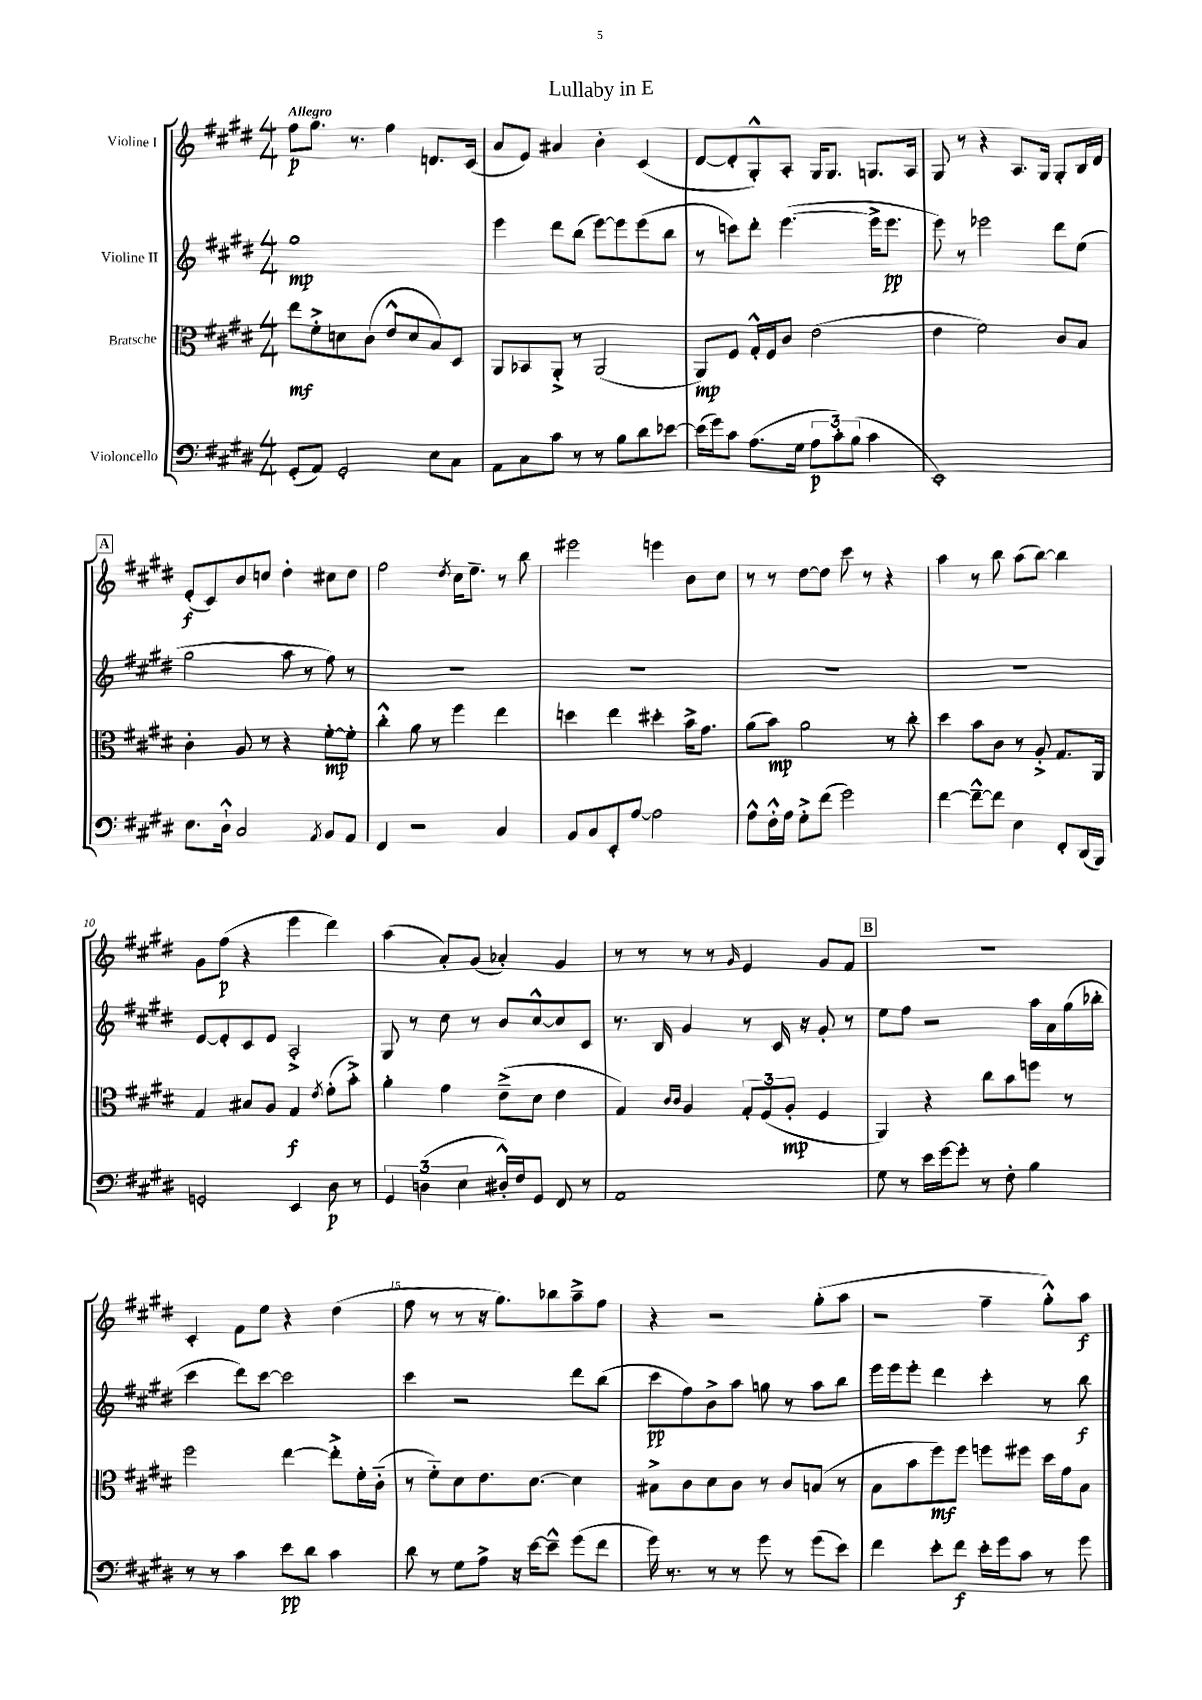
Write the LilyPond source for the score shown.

\header { title = "Lullaby in E" }
<<
\new StaffGroup <<
\new Staff = "s0" \with { instrumentName = "Violine I" } {
    \clef treble \key e \major \numericTimeSignature \time 4/4 \tempo "Allegro"
    fis''8\p gis''8. r8. fis''4 d'8. cis'16( |
    a'8 e'8) ais'4 b'4-. cis'4( |
    dis'8~ dis'8-. gis8-.-^) a8-. gis16 gis8. g8. a16 |
    gis8 r8 r4 a8. gis16 gis8-. b16 dis'16 |
    \mark \markup { \box "A" } e'8-.\f( cis'8) b'8 c''8 dis''4-. cis''8 dis''8 |
    fis''2 \acciaccatura { dis''8 } cis''16 e''8.-- r8 b''8 |
    eis'''2 e'''4 b'8 cis''8 |
    r8 r8 dis''8~ dis''8 cis'''8 r8 r4 |
    a''4 r8 b''8 a''8( b''8~) b''4 |
    gis'8 fis''8\p( r4 e'''4 dis'''4) |
    a''4( a'8-.) gis'8( aes'4-.) gis'4 |
    r8 r8 r8 r8 \grace { gis'16 } e'4 gis'8 fis'8 |
    \mark \markup { \box "B" } R1 |
    cis'4-. fis'8 e''8 r4 dis''4( |
    fis''8 r8 r8 r16 gis''8.) bes''8 a''8---> fis''8 |
    r4 r2 gis''8-.( a''8 |
    r2 fis''4-- gis''8-.-^) a''8\f \bar "|." |
}
\new Staff = "s1" \with { instrumentName = "Violine II" } {
    \clef treble \key e \major \numericTimeSignature \time 4/4
    gis''1\mp |
    e'''4 dis'''8 b''8( e'''8~) e'''8 e'''8( b''8 |
    r8 c'''8) dis'''8-. e'''4.~( e'''16-> e'''8.\pp |
    e'''8) r8 ees'''2 dis'''8 e''8( |
    \mark \markup { \box "A" } gis''2 a''8 r8 fis''8) r8 |
    R1 |
    R1 |
    R1 |
    R1 |
    e'8~ e'8-. cis'8 e'8 a2-.-> |
    gis8 r8 dis''8 r8 b'8 cis''8~-^ cis''8 cis'8 |
    r8. b16 gis'4 r8 cis'16 r16 gis'8-. r8 |
    \mark \markup { \box "B" } e''8 fis''8 r2 a''16 a'16 gis''16( bes''16-. |
    cis'''4 dis'''8) cis'''8~ cis'''2 |
    cis'''4 r2 dis'''8 b''8( |
    cis'''8\pp fis''8) b'8-> a''8 g''8 r8 a''8 b''8 |
    e'''16 e'''16 e'''8-. dis'''4 cis'''4-. r8 b''8\f \bar "|." |
}
\new Staff = "s2" \with { instrumentName = "Bratsche" } {
    \clef alto \key e \major \numericTimeSignature \time 4/4
    e''8\mf fis'8-.-> d'8 cis'8( e'8-^ d'8 b8) dis8 |
    a,8 bes,8 a,8-.-> r8 a,2( |
    a,8\mp) fis8 gis16-.-^ fis16 cis'8 e'2( |
    e'4 fis'2) cis'8 b8 |
    \mark \markup { \box "A" } cis'4-. a8 r8 r4 fis'8~-.\mp fis'8-. |
    cis''4-.-^ a'8 r8 fis''4 e''4 |
    d''4 e''4 dis''4-. b'16-> gis'8. |
    a'8( b'8\mp) a'2 r8 cis''8-. |
    dis''4 b'8 cis'8 r8 a8-.-> gis8. a,16 |
    gis4 bis8 a8 gis4\f \acciaccatura { e'8 } fis'8-.( b'8-.->) |
    a'4-. gis'4 e'8--->( dis'8 e'4 |
    gis4) \grace { cis'16 cis'16 } a4 \tuplet 3/2 { gis8-. fis8( a8-.\mp } fis4 |
    \mark \markup { \box "B" } a,4) r4 cis''8 b'8 f''8 r8 |
    fis''2 e''4~ e''8-.-> fis'16-. cis'16-_( |
    r8 fis'8-_) dis'8 e'8. dis'8.~ dis'4 |
    bis8-> cis'8 dis'8 cis'8 r8 cis'8 b8( r8 |
    b8 b'8 fis''8\mf) fis''8 f''8 fis''8 dis''16 gis'16 b8 \bar "|." |
}
\new Staff = "s3" \with { instrumentName = "Violoncello" } {
    \clef bass \key e \major \numericTimeSignature \time 4/4
    gis,8-.( a,8) gis,2-. e8 cis8 |
    a,8 cis8 cis'8 r8 r8 b8 dis'8 ees'8~ |
    ees'16( gis'16) cis'8 a8.( gis16 \tuplet 3/2 { a8\p cis'8-.) b8( } cis'4 |
    e,1-.) |
    \mark \markup { \box "A" } e8. dis16-!-^ cis2 \acciaccatura { a,8 } b,8 a,8 |
    fis,4 r2 cis4 |
    b,8 cis8 e,8-. a8~ a2 |
    a8-^ fis16-.-^ a16 gis8-.-> fis'8( gis'2) |
    fis'4~ fis'8~---^ fis'8 e4 fis,8-. dis,16( b,,16) |
    g,2-. e,4 dis8\p r8 |
    \tuplet 3/2 { gis,4 d4( e4 } dis16-.-^) fis16 gis,8 fis,8 r8 |
    a,1 |
    \mark \markup { \box "B" } gis8 r8 e'16 gis'16~ gis'8-. r8 fis8-. b4 |
    r8 r8 cis'4 e'8\pp dis'8 cis'4 |
    dis'8 r8 gis8 a8-> r16 e'16~ e'8---^ gis'8( fis'8 |
    gis'16) r8. r8 r8 gis'8 r8 gis'8( e'8) |
    fis'4 e'8-. fis'8\f e'16-. gis'16 cis'8 r8 gis'8 \bar "|." |
}
>>
>>
\layout { \context { \Score \override BarNumber.break-visibility = ##(#f #t #t) barNumberVisibility = #(every-nth-bar-number-visible 5) } }
